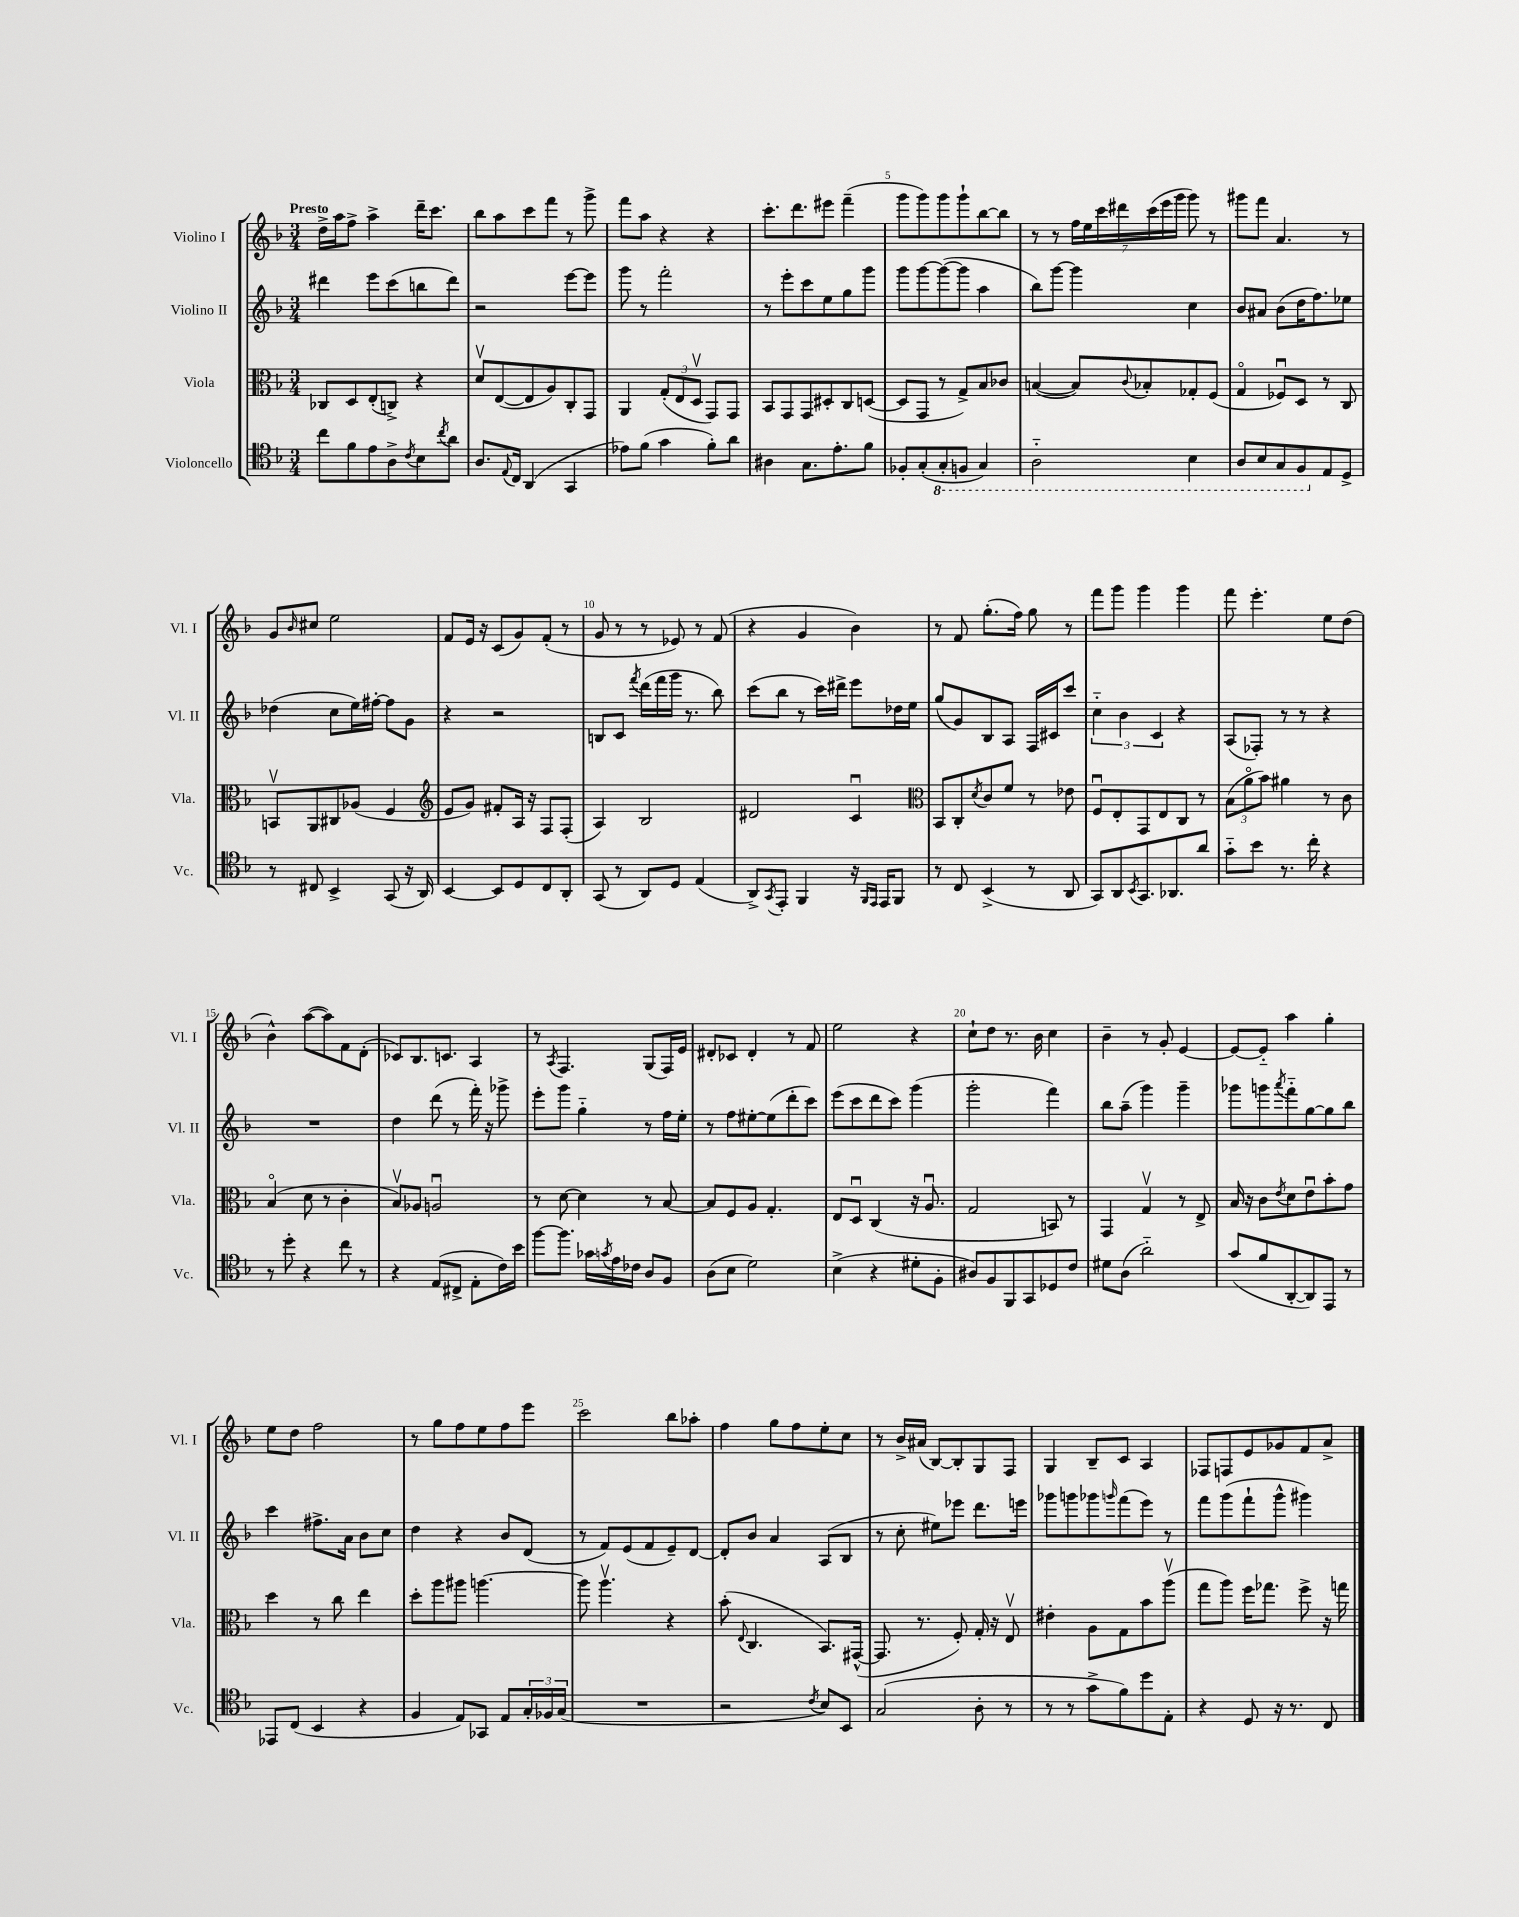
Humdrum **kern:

**kern	**kern	**kern	**kern
*staff4	*staff3	*staff2	*staff1
*clefC4	*clefC3	*clefG2	*clefG2
*k[b-]	*k[b-]	*k[b-]	*k[b-]
*M3/4	*M3/4	*M3/4	*M3/4
8cc\L	8C-/L	4ddd#\	16dd^\LL
.	.	.	16aa\J
8f\	8D/	.	8ff^\J
8e\	(8E'/	8eee\L	4aa^\
8A^\	8C^/J)	(8ccc\	.
8qc/	.	.	.
8B-\	4r	8bb\	16ddd~\LK
.	.	.	8.ccc\J
8qcc/	.	.	.
8a\J	.	8ddd#\J)	.
=	=	=	=
8.A/L	8dv/L	2r	8bb-\L
.	([8E/	.	8aa\
8qqE/	.	.	.
16C/Jk	.	.	.
(4AA/	8E/]	.	8ccc\
.	8A/)	.	8fff\J
4GG/	8C'/	[8eee\L	8r
.	8GG/J	8eee\]J	8ggg^\
=	=	=	=
8e-\L)	4AA/	8ggg\	8fff\L
(8f\J	.	8r	8aa\J
4g\	(12G'/L	2fff'\	4r
.	12E/	.	.
.	12Dv/J	.	.
8f'\L)	8GG/L)	.	4r
8a\J	8GG/J	.	.
=	=	=	=
4A#\	8BB-/L	8r	8.ccc'\L
.	8GG/	8eee'\L	.
.	.	.	8.ddd\
8.G\L	8GG/	8ccc\	.
.	8D#'/	8ee\	8eee#\J
8.e'\	.	.	.
.	8C/	8gg\	(4fff~\
8f\J	([8D/J	8ggg\J	.
=	=	=	=
8F-'/L	8D/]L	8ggg\L	8ggg\L
(8G'/	8GG/J	[8ggg\	8ggg\)
8GG'/	8r	(8ggg\_	8ggg\
8FF/J	8G^/L)	8ggg\]J	8ggg`\
4GG/)	8B-/	4aa\	[8bb-\
.	8c-/J	.	8bb-\]J
=	=	=	=
2AA'~\	([4B/	8bb-\L)	8r
.	.	[8ggg\J	8r
.	8B/]L)	4ggg\]	28ff\LL
.	.	.	28ee\
.	.	.	28ccc\
.	.	.	28ddd#\
.	8qqc/	.	.
.	8B-'/	.	.
.	.	.	(28ccc\
.	.	.	28eee\
.	.	.	28ggg\JJ
4BB-\	8G-'/	4cc\	8ggg\)
.	(8F/J	.	8r
=	=	=	=
8AA/L	4Go/	8b-/L	8ggg#\L
8BB-/	.	8a#/J	8fff\J
8GG/	8F-u/L)	(8b-\L	4.a/
8FF/	8D/J	16dd\K	.
.	.	8.ff\)	.
8E/	8r	.	.
8D^/J	8C/	8ee-\J	8r
=	=	=	=
8r	8BBv/L	(4dd-\	8g/L
.	.	.	16qqb-/
8C#/	8AA/	.	8cc#/J
4BB-^/	8C#/	8cc\L	2ee\
.	(8A-/J	16ee\L)	.
.	.	[16ff#'\JJ	.
(8GG/	4F/	8ff#\]L	.
16r	.	8g\J	.
16AA/)	.	.	.
=	=	=	=
*	*clefG2	*	*
[4BB-/	8e/L	4r	8f/L
.	8g/J)	.	16e/Jk
.	.	.	16r
8BB-/]L	8f#'/L	2r	(8c/L
8D/	16A/Jk	.	8g/)
.	16r	.	.
8C/	8F/L	.	(8f'/J
8AA'/J	(8F'/J	.	8r
=	=	=	=
(8GG/	4A/)	8B/L	8g/
8r	.	8c/J	8r
.	.	8qfff/	.
8AA/L)	2B-/	(16ddd\LL	8r
.	.	16fff\	.
8D/J	.	16ggg\JJ	8e-/)
.	.	8.r	.
(4E/	.	.	8r
.	.	8bb-\)	(8f/
=	=	=	=
8AA^/L)	2d#/	(8ccc\L	4r
8qGG/	.	.	.
8EE'/J	.	8bb-\J	.
4FF/	.	8r	4g/
.	.	16ccc\LL)	.
.	.	16ddd#^\JJ	.
16r	4cu/	8eee\L	4b-\)
16qqFF/LL	.	.	.
16qqEE/JJ	.	.	.
16EE/LK	.	.	.
8FF/J	.	16dd-\L	.
.	.	16ee\JJ	.
=	=	=	=
*	*clefC3	*	*
8r	8BB-/L	(8gg/L	8r
8C/	8C'/	8g/)	8f/
.	8qd/	.	.
(4BB-^/	8c/	8B-/	(8.gg'\L
.	8f/J	8A/J	.
.	.	.	16ff\Jk)
8r	8r	16F/LL	8gg\
.	.	16c#/J	.
8AA/	8e-\	8ccc/J	8r
=	=	=	=
8GG/L)	8Fu/L	6cc'~\	8fff\L
8AA/	8E'/	.	8ggg\J
.	.	6b-\	.
8qBB-/	.	.	.
8.GG/	8GG/	.	4ggg\
.	.	6c/	.
.	8E/	.	.
8.AA-/	.	.	.
.	8C/J	4r	4ggg\
8a/J	8r	.	.
=	=	=	=
8g'~\L	(12B-\L	(8A/L	8fff\
.	12ao\	.	.
8b-\J	.	8F-'/J)	4.eee'\
.	12b-\J)	.	.
8.r	4a#\	8r	.
.	.	8r	.
16cc'\	.	.	.
4r	8r	4r	8ee\L
.	8c\	.	(8dd\J
=	=	=	=
8r	(4B-o/	2.r	4b-^^\)
8dd'\	.	.	.
4r	8d\	.	([8aa\L
.	8r	.	8aa\])
8cc\	4c'\	.	8f\
8r	.	.	(8d'\J
=	=	=	=
4r	8B-v/L)	4dd\	8c-/L)
.	8A-/J	.	8.B-/
(8E/L	2Au/	(8ddd\	.
.	.	.	8.c/J
8C#^/J	.	8r	.
8E'\L	.	16fff'\)	4A/
.	.	16r	.
16c\L)	.	8ggg-^\	.
16b-\JJ	.	.	.
=	=	=	=
[8ff\L	8r	8eee'\L	8r
.	.	.	8qA/
8.ff\]J	[8d\	8ggg\J	4.F/
.	4d\]	4gg'~\	.
16g-\LL	.	.	.
8qg/	.	.	.
16e\	.	.	.
16c-\JJ	.	.	.
8A/L	8r	8r	(8G/L
8F/J	[8B-/	16ff\LL	16F/L)
.	.	16ee'\JJ	16e/JJ
=	=	=	=
(8A\L	8B-/]L	8r	8d#'/L
8B-\J	8F/	8ff\L	8c-/J
2d\)	8A/J	[8ee#'\	4d#'/
.	4.G'/	(8ee#\]	.
.	.	8ddd'\	8r
.	.	8ccc\J)	8f/
=	=	=	=
(4B-^\	8E/L	(8eee\L	2ee\
.	8Du/J	8ccc\	.
4r	(4C/	8ddd\	.
.	.	8ccc\J)	.
8d#'\L	16r	(4ggg\	4r
.	8.Au/	.	.
8F'\J	.	.	.
=	=	=	=
8A#/L)	2G/	2ggg'\	8cc`\L
8F/	.	.	8dd\J
8FF/	.	.	8.r
8GG/	.	.	.
.	.	.	16b-\
8D-/	8BB/)	4fff\)	4cc\
8c/J	8r	.	.
=	=	=	=
8d#\L	4GG/	8bb-\L	4b-~\
(8A\J	.	(8aa~\J	.
2a'~\)	4Gv/	4ggg\)	8r
.	.	.	8g'/
.	8r	4ggg~\	[4e/
.	8E^/	.	.
=	=	=	=
(8g/L	16B-/	8ggg-\L	8e/_L
.	16r	.	.
8f/	8c\L	8ggg\	8e'~/]J
.	8qe/	8qaaa/	.
[8AA'/	8d\	8fff'~\	4aa\
8AA/])	8eu\	[8gg\	.
8EE/J	8b-'\	8gg\]	4gg'\
8r	8g\J	8bb-\J	.
=	=	=	=
8EE-/L	4dd\	4ccc\	8ee\L
(8C/J	.	.	8dd\J
4BB-/	8r	8.ff#^\L	2ff\
.	8cc\	.	.
.	.	16a\Jk	.
4r	4ee\	8b-\L	.
.	.	8cc\J	.
=	=	=	=
4F/	8dd'\L	4dd\	8r
.	8aa\	.	8gg\L
8E/L)	8aa#\J	4r	8ff\
8GG-/J	[4.aa\	.	8ee\
8E/L	.	8b-/L	8ff\
24G'/L	.	(8d/J	8eee\J
24F-/	.	.	.
(24G/JJ	.	.	.
=	=	=	=
2.r	8aa\]	8r	2ccc\
.	4.aav\	8f/L)	.
.	.	(8e/	.
.	.	8f/	.
.	4r	8e~/)	8bb-\L
.	.	[8d/J	8aa-'\J
=	=	=	=
2r	(8b-'\	8d'/]L	4ff\
.	8qqE/	.	.
.	4.C/	8b-/J	.
.	.	4a/	8gg\L
.	.	.	8ff\
8qc/	.	.	.
8B-/L)	8.BB-/L)	(8A/L	8ee'\
8BB-/J	.	8B-/J	8cc\J
.	([16GG#^^/Jk	.	.
=	=	=	=
(2G/	8.GG#/]	8r	8r
.	.	8cc'\	16b-^/LL
.	8.r	.	(16a#/JJ
.	.	8ee#\L)	[8B-/L)
.	8F'/)	8eee-\J	8B-'/]
8A'\	16G'/	8.ddd\L	8G/
.	16r	.	.
8r	8Ev/	.	8F/J
.	.	16eee\Jk	.
=	=	=	=
8r	4e#'\	8ggg-\L	4G/
8r	.	8ggg\	.
8g^\L	8A\L	8ggg-\	8B-~/L
.	.	16qqggg/	.
8f\)	8G\	(8fff\	8c/J
8dd\	8b-\	8eee\J)	4A/
8E'\J	(8aav\J	8r	.
=	=	=	=
4r	8gg\L	8fff\L	8F-/L
.	8aa\J)	(8ggg\	8F/
8D/	16ff\LK	8fff`\	8e/
.	8.gg-\J	.	.
16r	.	8ggg^^\J	8g-/
8.r	.	.	.
.	8ff^\	4ggg#\)	8f/
8C/	16r	.	8a^/J
.	16gg\	.	.
==	==	==	==
*-	*-	*-	*-
